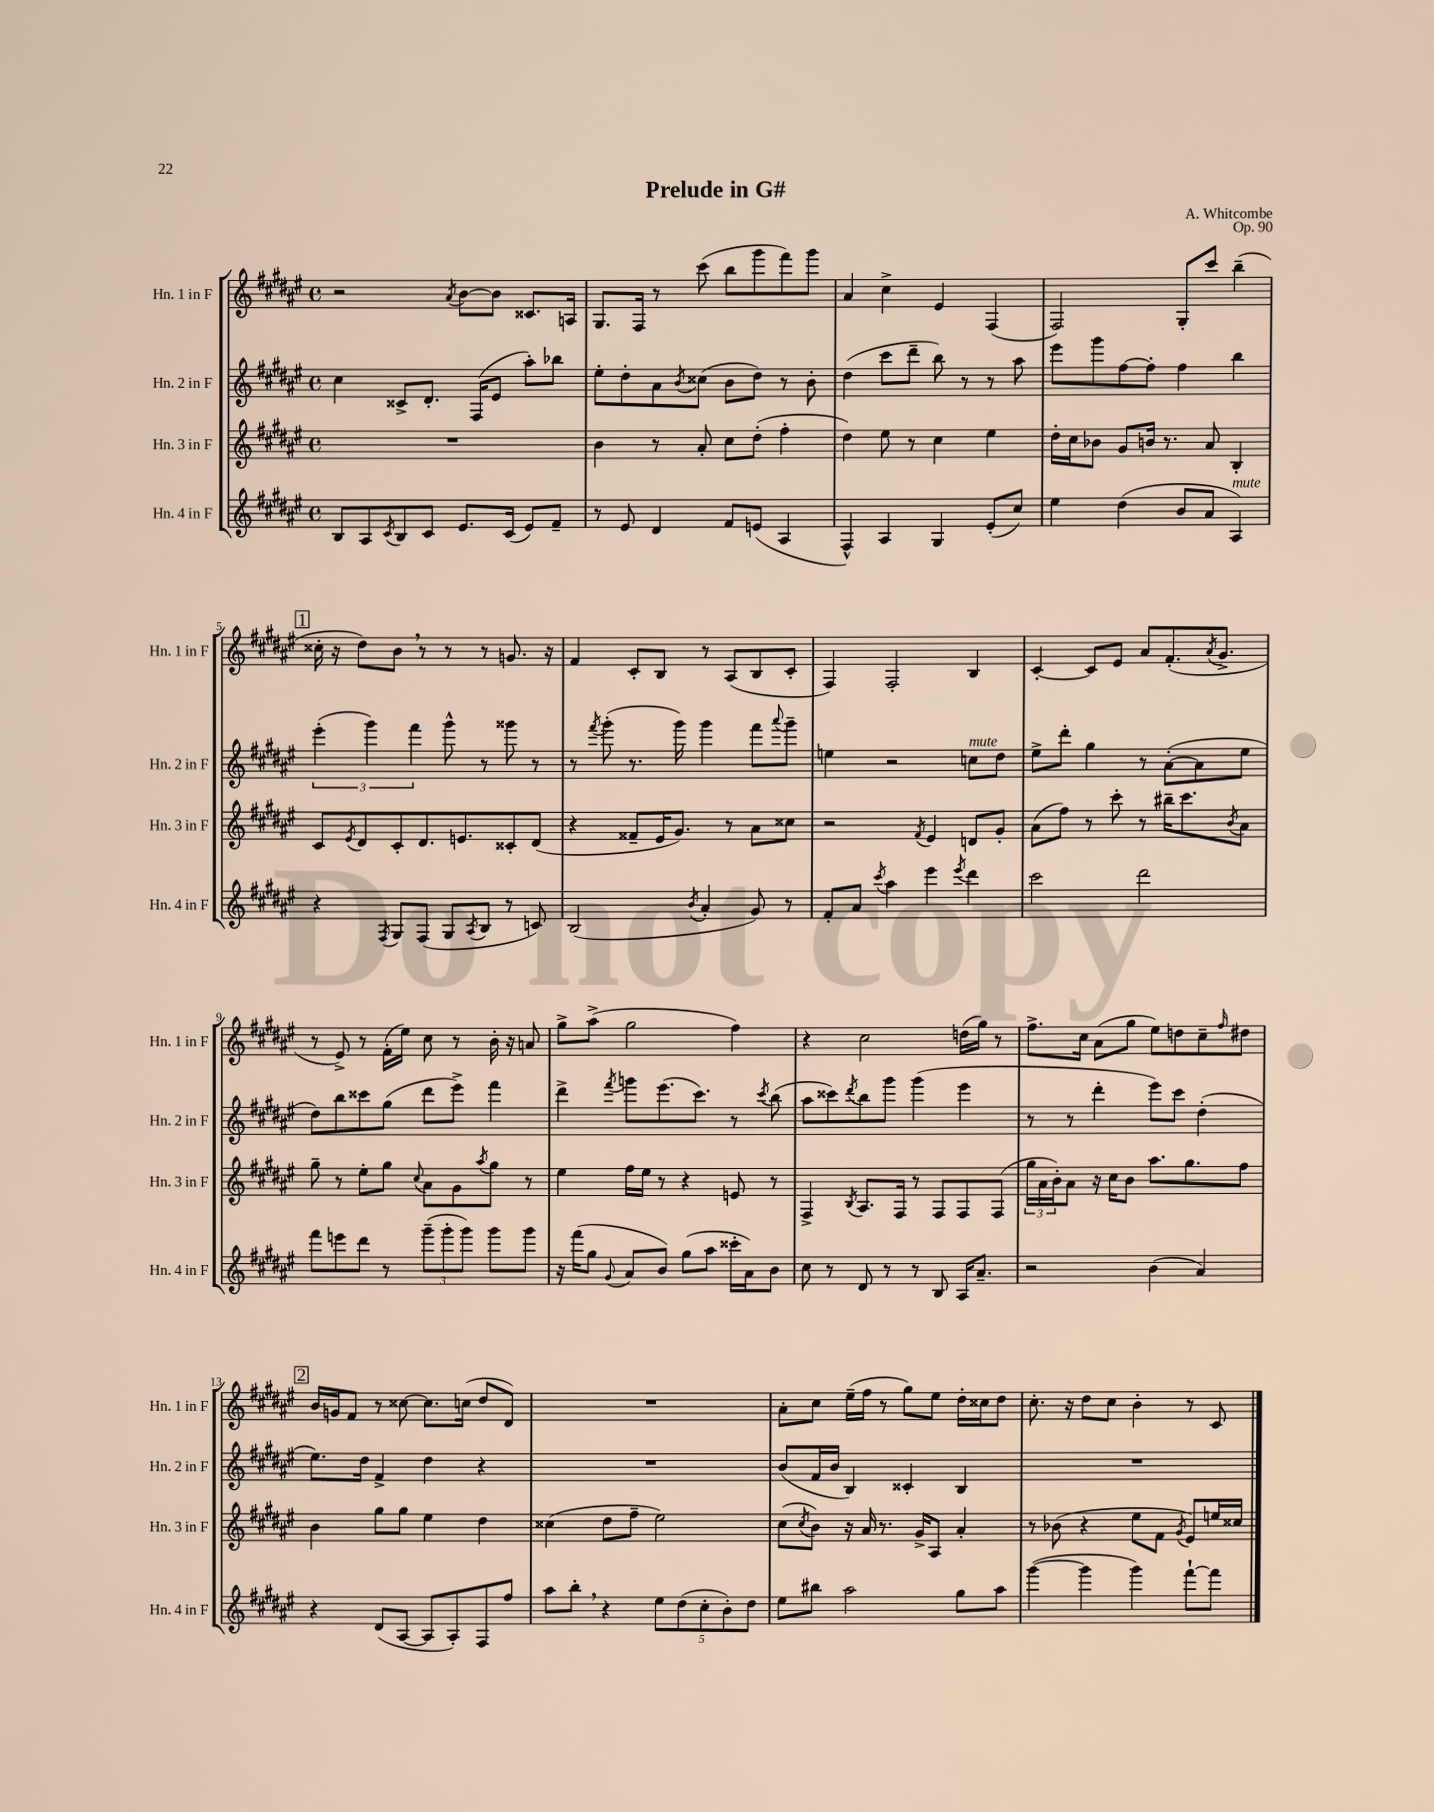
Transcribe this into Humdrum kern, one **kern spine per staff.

**kern	**kern	**kern	**kern
*part4	*part3	*part2	*part1
*staff4	*staff3	*staff2	*staff1
*I"Hn. 4 in F	*I"Hn. 3 in F	*I"Hn. 2 in F	*I"Hn. 1 in F
*I'Hn. 4 in F	*I'Hn. 3 in F	*I'Hn. 2 in F	*I'Hn. 1 in F
*clefG2	*clefG2	*clefG2	*clefG2
*k[f#c#g#d#a#e#]	*k[f#c#g#d#a#e#]	*k[f#c#g#d#a#e#]	*k[f#c#g#d#a#e#]
*M4/4	*M4/4	*M4/4	*M4/4
*met(c)	*met(c)	*met(c)	*met(c)
=1	=1	=1	=1
8B/L	1r	4cc#\	2r
8A#/	.	.	.
8qc#/	.	.	.
8B/	.	8c##X^/L	.
8c#/J	.	8.d#'/J	.
.	.	.	8qa#/
8.e#/L	.	.	[8b\L
.	.	(16F#/KL	.
.	.	8e#/J	8b\J]
(16c#/Jk	.	.	.
8e#/L)	.	8aa#'\L)	8.c##X/L
8f#~/J	.	8bb-X\J	.
.	.	.	16An/Jk
=2	=2	=2	=2
8r	4b\	8ee#'\L	8.G#/L
8e#/	.	8dd#'\	.
.	.	.	16F#/Jk
4d#/	8r	8a#\	8r
.	.	8qb/	.
.	8a#'/	(8cc##X\J	(8ccc#\
8f#/L	8cc#\L	8b\L	8bb\L
(8en/J	(8dd#'\J	8dd#\J)	8ggg#\
4A#/	4ff#'\	8r	8fff#\)
.	.	8b'\	8ggg#\J
=3	=3	=3	=3
4F#^^/)	4dd#\)	(4dd#\	4a#/
4A#/	8ee#\	8ccc#\L	4cc#^\
.	8r	8ddd#~\J	.
4G#/	4cc#\	8bb\)	4e#/
.	.	8r	.
(8e#'/L	4ee#\	8r	(4F#/
8cc#/J)	.	8aa#\	.
=4	=4	=4	=4
4ee#\	16dd#'\LL	8eee#\L	2F#/)
.	16cc#\J	.	.
.	8b-X\J	8ggg#\	.
(4dd#\	8g#/L	[8ff#\	.
.	16bn/Jk	8ff#'\J]	.
.	8.r	.	.
8b/L	.	4ff#\	8G#'/L
8a#/J	8a#/	.	8ccc#/J
!LO:TX:a:i:t=mute	!	!	!
4A#/)	4B'/	4bb\	(4bb~\
!!LO:LB:g=z
!!LO:REH:place=s1:t=1
=5	=5	=5	=5
4r	8c#/L	(6eee#'\	16cc##X'\
.	.	.	16r
.	8qe#/	.	.
.	8d#/	.	8dd#\L)
.	.	6ggg#\)	.
8qF#/	.	.	.
8G#/L	8c#'/	.	8b,\J
.	.	6fff#\	.
(8F#/J	8.d#/	.	8r
8G#/L	.	8ggg#^^\	8r
.	8.en/	.	.
8qA#/	.	.	.
8B/J	.	8r	8r
8r	8c##X'/	8ggg##X\	8.gn/
8cn/)	(8d#/J	8r	.
.	.	.	16r
=6	=6	=6	=6
(2B/	4r	8r	4f#/
.	.	8qfff#/	.
.	.	(8ggg#'\	.
.	8f##X~/L	8.r	8c#'/L
.	16e#/K	.	8B/J
.	8.g#/J)	16ggg#\)	.
8qb/	.	.	.
4a#'/	.	4ggg#\	8r
.	8r	.	(8A#/L
8g#/)	8a#\L	8fff#\L	8B/
.	.	8qqaaa#/	.
8r	8cc##X\J	8ggg#~\J	8c#'/J
=7	=7	=7	=7
8f#'/L	2r	4een\	4F#/)
8a#/J	.	.	.
8qccc#/	.	.	.
4aa#\	.	2r	2F#'/
.	8qf#/	.	.
4eee#\	4e#/	.	.
8qeee#/	.	.	.
!	!	!LO:TX:a:i:t=mute	!
4ddd#\	8dn/L	8ccn\L	4B/
.	8g#'/J	8dd#\J	.
=8	=8	=8	=8
2ccc#\	(8a#\L	8ee#^\L	[4c#'/
.	8ff#\J)	8ddd#'\J	.
.	8r	4gg#\	8c#/L]
.	8ccc#'\	.	8e#/J
2ddd#\	8r	8r	8a#/L
.	16bb#X~\KL	([8a#'\L	(8.f#'/
.	8.ccc#\	.	.
.	.	8a#\]	.
.	.	.	8qa#/
.	.	.	8.g#^/J
.	8qb/	.	.
.	8a#\J	8ee#\J	.
!!LO:LB:g=z
=9	=9	=9	=9
8fff#\L	8gg#~\	8dd#\L)	8r
8eeen\	8r	8bb\	8e#^/)
8ddd#\J	8ee#'\L	8ccc##X\	8r
8r	8gg#\J	(8gg#\J	(16f#'\LL
.	.	.	16ee#\JJ)
.	8qqcc#/	.	.
(12ggg#~\L	8a#\L	8ddd#\L	8cc#\
12ggg#'\	.	.	.
.	8g#\	8eee#^\J)	8r
12ggg#\J)	.	.	.
.	8qaa#/	.	.
8ggg#\L	8gg#\J	4fff#\	16b'\
.	.	.	16r
8ggg#\J	8r	.	8an/
=10	=10	=10	=10
16r	4ee#\	4ddd#^\	8gg#^\L
(16fff#\KL	.	.	.
8gg#\J	.	.	(8aa#^\J
8qqg#/	.	8qfff#/	.
8a#/L	16ff#\LL	8gggn\L	2gg#\
.	16ee#\JJ	.	.
8b/J)	8r	(8.eee#\	.
(8gg#\L	4r	.	.
.	.	8.ccc#\J)	.
8aa#\J	.	.	.
16ccc##X'\LL	8en/	8r	4ff#\)
16a#\J)	.	.	.
.	.	8qccc#/	.
8b\J	8r	(8bb\	.
=11	=11	=11	=11
8cc#\	4F#^/	8aa#\L	4r
8r	.	8ccc##X\)	.
.	8qB/	8qddd#/	.
8d#/	8.A#/L	8bb\	2cc#\
8r	.	8ggg#\J	.
.	16F#/Jk	.	.
8r	8r	(4ggg#\	.
8B/	8F#/L	.	.
16A#/KL	8F#/	4eee#\	(16ddn\LL
8.a#~/J	.	.	16gg#\JJ)
.	(8F#/J	.	8r
=12	=12	=12	=12
2r	24gg#\LL	8r	8.ff#^\L
.	24a#\	.	.
.	24b'\J)	.	.
.	8a#\J	8r	.
.	.	.	16cc#\Jk
.	16r	4ddd#'\	(8a#\L
.	16cc#\KL	.	.
.	8b\J	.	8gg#\J
(4b\	8.aa#\L	8eee#\L)	8ee#\L)
.	.	8ccc#\J	8ddn\
.	8.gg#\	.	.
4a#/)	.	(4dd#'\	8cc#~\
.	.	.	16qqff#/
.	8ff#\J	.	8dd#X\J
!!LO:LB:g=z
!!LO:REH:place=s1:t=2
=13	=13	=13	=13
4r	4b\	8.ee#\L)	16b/LL
.	.	.	16gn/J
.	.	.	8f#/J
.	.	16dd#\Jk	.
(8d#/L	8gg#\L	4f#^/	8r
[8A#/J	8gg#\J	.	[8cc##X\
8A#/L]	4ee#\	4dd#\	8.cc##\L]
8A#'/)	.	.	.
.	.	.	(16ccn\Jk
8F#/	4dd#\	4r	8dd#/L
8ff#/J	.	.	8d#/J)
=14	=14	=14	=14
8aa#\L	(4cc##X\	1r	1r
8bb',\J	.	.	.
4r	8dd#\L	.	.
.	8ff#~\J	.	.
10ee#\L	2ee#\)	.	.
(10dd#\	.	.	.
10cc#'\	.	.	.
10b'\)	.	.	.
10dd#\J	.	.	.
=15	=15	=15	=15
8ee#\L	(8cc#\L	(8b/L	8a#'\L
.	8qcc#/	.	.
8bb#X\J	8b\J)	16f#/L	8cc#\J
.	.	16b/JJ	.
2aa#\	16r	4B/)	(16ee#~\LL
.	16a#/	.	16ff#\JJ
.	8.r	.	8r
.	.	4c##X'/	8gg#\L)
.	16g#^/KL	.	.
.	8A#/J	.	8ee#\J
8gg#\L	4a#'/	4B/	16dd#'\LL
.	.	.	16cc##X\J
8aa#\J	.	.	8dd#\J
=16	=16	=16	=16
([4ggg#\	8r	1r	8.cc#'\
.	(8b-X\	.	.
.	.	.	16r
4ggg#\]	4r	.	8dd#\L
.	.	.	8cc#\J
4ggg#\)	8ee#\L	.	4b'\
.	8f#\J	.	.
.	8qg#/	.	.
[8fff#`\L	8e#/L)	.	8r
8fff#\J]	16een/L	.	8c#/
.	16cc##X/JJ	.	.
==	==	==	==
*-	*-	*-	*-
